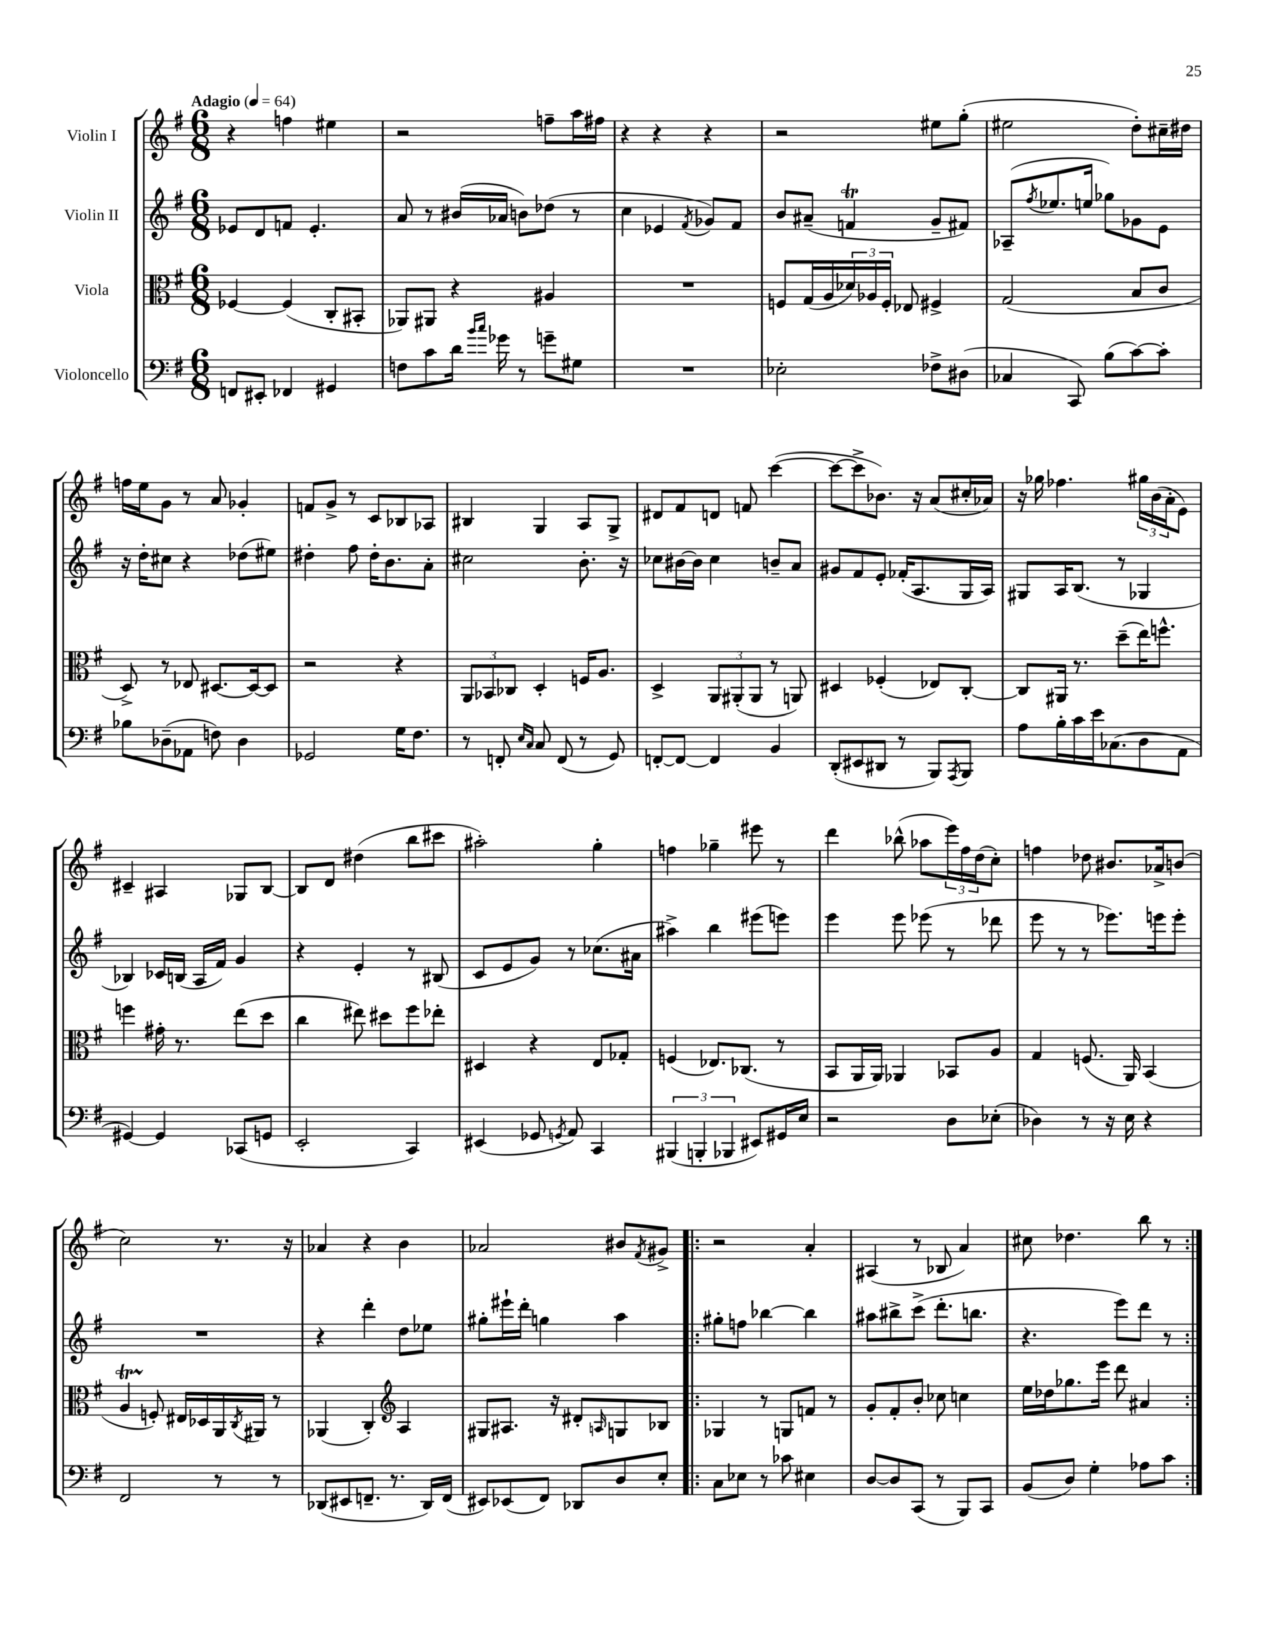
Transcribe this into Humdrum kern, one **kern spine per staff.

**kern	**kern	**kern	**kern
*staff4	*staff3	*staff2	*staff1
*clefF4	*clefC3	*clefG2	*clefG2
*k[f#]	*k[f#]	*k[f#]	*k[f#]
*M6/8	*M6/8	*M6/8	*M6/8
*MM64	*MM64	*MM64	*MM64
8FF	[4F-	8e-	4r
8EE#'	.	8d	.
4FF-	(4F-]	8f	4ff
.	.	4.e-'	.
4GG#	8C'	.	4ee#
.	8BB#'	.	.
=	=	=	=
8F	8AA-)	8a	2r
8c	8AA#	8r	.
16d	4r	(16b#	.
16qqb	.	.	.
16qqcc	.	.	.
16g-	.	16a-	.
8r	.	8b)	.
8g~	4A#	(8dd-	8ff~
8G#	.	8r	16aa
.	.	.	16ff#
=	=	=	=
2.r	2.r	4cc	4r
.	.	4e-	4r
.	.	8qf#	.
.	.	8g-)	4r
.	.	8f#	.
=	=	=	=
2E-'	8F	8b	2r
.	(16G	(8a#~	.
.	16A	.	.
.	24d-)	4f	.
.	24A-	.	.
.	24F'	.	.
.	8E-	.	.
8F-^	4F#^	8g~	8ee#
(8D#	.	8f#)	(8gg'
=	=	=	=
4C-	(2G	(8A-~	2ee#
.	.	8qff#	.
.	.	8.ee-	.
8CC)	.	.	.
.	.	16ee	.
(8B	.	8gg-)	.
[8c)	8B	8g-	8dd')
8c']	8c	8e	16cc#~
.	.	.	16dd#
=	=	=	=
8B-	8D^)	16r	16ff
.	.	16dd'	16ee
(8D-~	8r	8cc#	8g
8AA-	8E-	4r	8r
8F)	[8.D#	.	8a
4D-	.	(8dd-	4g-'
.	16D#_	.	.
.	8D#]	8ee#)	.
=	=	=	=
2GG-	2r	4dd#'	8f
.	.	.	8g^
.	.	8ff#	8r
.	.	16dd#'	8c
.	.	8.b	.
16G	4r	.	8B-
8.F#	.	.	.
.	.	8a'	8A-
=	=	=	=
8r	12AA	2cc#	4B#
.	12BB-	.	.
8FF'	.	.	.
.	12C-	.	.
16qqE	.	.	.
16qqC	.	.	.
8C	4D'	.	4G
(8FF	.	.	.
8r	16F	8.b'	8A
.	8.A	.	.
8GG)	.	.	8G^
.	.	16r	.
=	=	=	=
[8FF'	4D^	8cc-	8d#
8FF_	.	[16b#	8f#
.	.	16b#]	.
4FF]	12AA	4cc-	8d
.	(12AA#'	.	.
.	.	.	8f
.	12AA#	.	.
4BB	8r	8b~	([4ccc
.	8AA)	8a	.
=	=	=	=
(8DD'	4D#	8g#	8ccc_
8EE#	.	8f#	8ccc^]
8DD#	(4F-'	8e'	8.b-)
8r	.	(16f-'	.
.	.	8.A	16r
8BBB)	8E-)	.	(8a
8qAAA	.	.	.
8BBB	[8C'	16G	16cc#'
.	.	16A)	16a-)
=	=	=	=
8A	8C]	8G#	16r
.	.	.	16gg-
16B'	16AA#	16A	4.ff-
16c	8.r	(8.B	.
16e	.	.	.
(8.C-	.	.	.
.	(8dd~	8r	.
8D	16ee)	4G-	24gg#
.	.	.	(24b
.	8.ff^^	.	.
.	.	.	24a'
8AA	.	.	8e)
=	=	=	=
[4GG#)	4ff	4B-)	4c#~
4GG#]	16g#'	16c-	4A#
.	8.r	(16B	.
.	.	16A	.
.	.	16f#)	.
(8CC-	(8ee	4g	8G-
8GG	8dd	.	[8B
=	=	=	=
2EE'	4cc	4r	8B]
.	.	.	8d
.	8ee#)	4e'	(4dd#
.	8dd#	.	.
4CC)	8ff#	8r	8bb
.	8ee-'	(8B#	8ccc#
=	=	=	=
(4EE#	4D#	8c	2aa#')
.	.	8e	.
8GG-	4r	8g)	.
8qGG	.	.	.
8AA)	.	8r	.
4CC	8E	(8.cc-	4gg'
.	8G-'	.	.
.	.	16a#	.
=	=	=	=
(6BBB#	(4F	4aa#^)	4ff
6BBB'	.	.	.
.	8.E-)	4bb	4gg-~
6BBB-	.	.	.
.	(8.C-	.	.
8EE#)	.	(8eee#	8eee#
16GG#	8r	8eee)	8r
16E	.	.	.
=	=	=	=
2r	8BB	4eee	4ddd
.	16AA	.	.
.	16AA)	.	.
.	4AA-	8eee	(8bb-^^
.	.	(8eee-	8aa-
8D	8BB-	8r	24eee)
.	.	.	24ff#
.	.	.	(24dd
(8E-'	8A	8ddd-	8cc')
=	=	=	=
4D-)	4G	8eee	4ff
.	.	8r	.
8r	(8.F	8r	8dd-
16r	.	8.eee-)	8.b#
16E	16AA)	.	.
4r	(4BB	.	.
.	.	16eee	16a-^
.	.	8eee'	(8b
=	=	=	=
2FF#	4A	2.r	2cc)
.	8F')	.	.
.	16E#	.	.
.	16D-	.	.
8r	16AA	.	8.r
.	8qC	.	.
.	16AA#	.	.
8r	8r	.	.
.	.	.	16r
=	=	=	=
(8DD-	(4AA-	4r	4a-
8EE#	.	.	.
8.FF~	4C')	4ddd'	4r
8.r	.	.	.
*	*clefG2	*	*
.	4A	8dd	4b
16DD-)	.	8ee-	.
(16FF	.	.	.
=	=	=	=
8EE#)	8G#	8gg#'	2a-
(8EE-	8.A#	16eee#`	.
.	.	16ddd'	.
8FF#)	.	4gg	.
.	16r	.	.
8DD-	8d#'	.	.
.	16qqA	.	.
8D	8G	4aa	8b#
.	.	.	8qf#
8E'	8B-	.	8g#^
=!|:	=!|:	=!|:	=!|:
8C	4G-	8gg#'	2r
8E-	.	8ff	.
8r	8r	[4bb-	.
8c-	8G	.	.
4E#	8f	4bb-]	4a'
.	8r	.	.
=	=	=	=
[8D	8g'	8aa#	(4A#
8D]	8f#'	8bb#^	.
(8CC	8b'	(8ccc^	8r
8r	8cc-	8.ddd'	8B-
8BBB)	4cc	.	4a)
.	.	8.bb	.
8CC	.	.	.
=	=	=	=
(8BB	16ee	4.r	8cc#
.	16dd-	.	.
8D)	8.gg-	.	4.dd-
4G'	.	.	.
.	16eee	.	.
.	8ddd	8eee)	.
8A-	4a#	8ddd	8bb
8c	.	8r	8r
==:|!	==:|!	==:|!	==:|!
*-	*-	*-	*-
